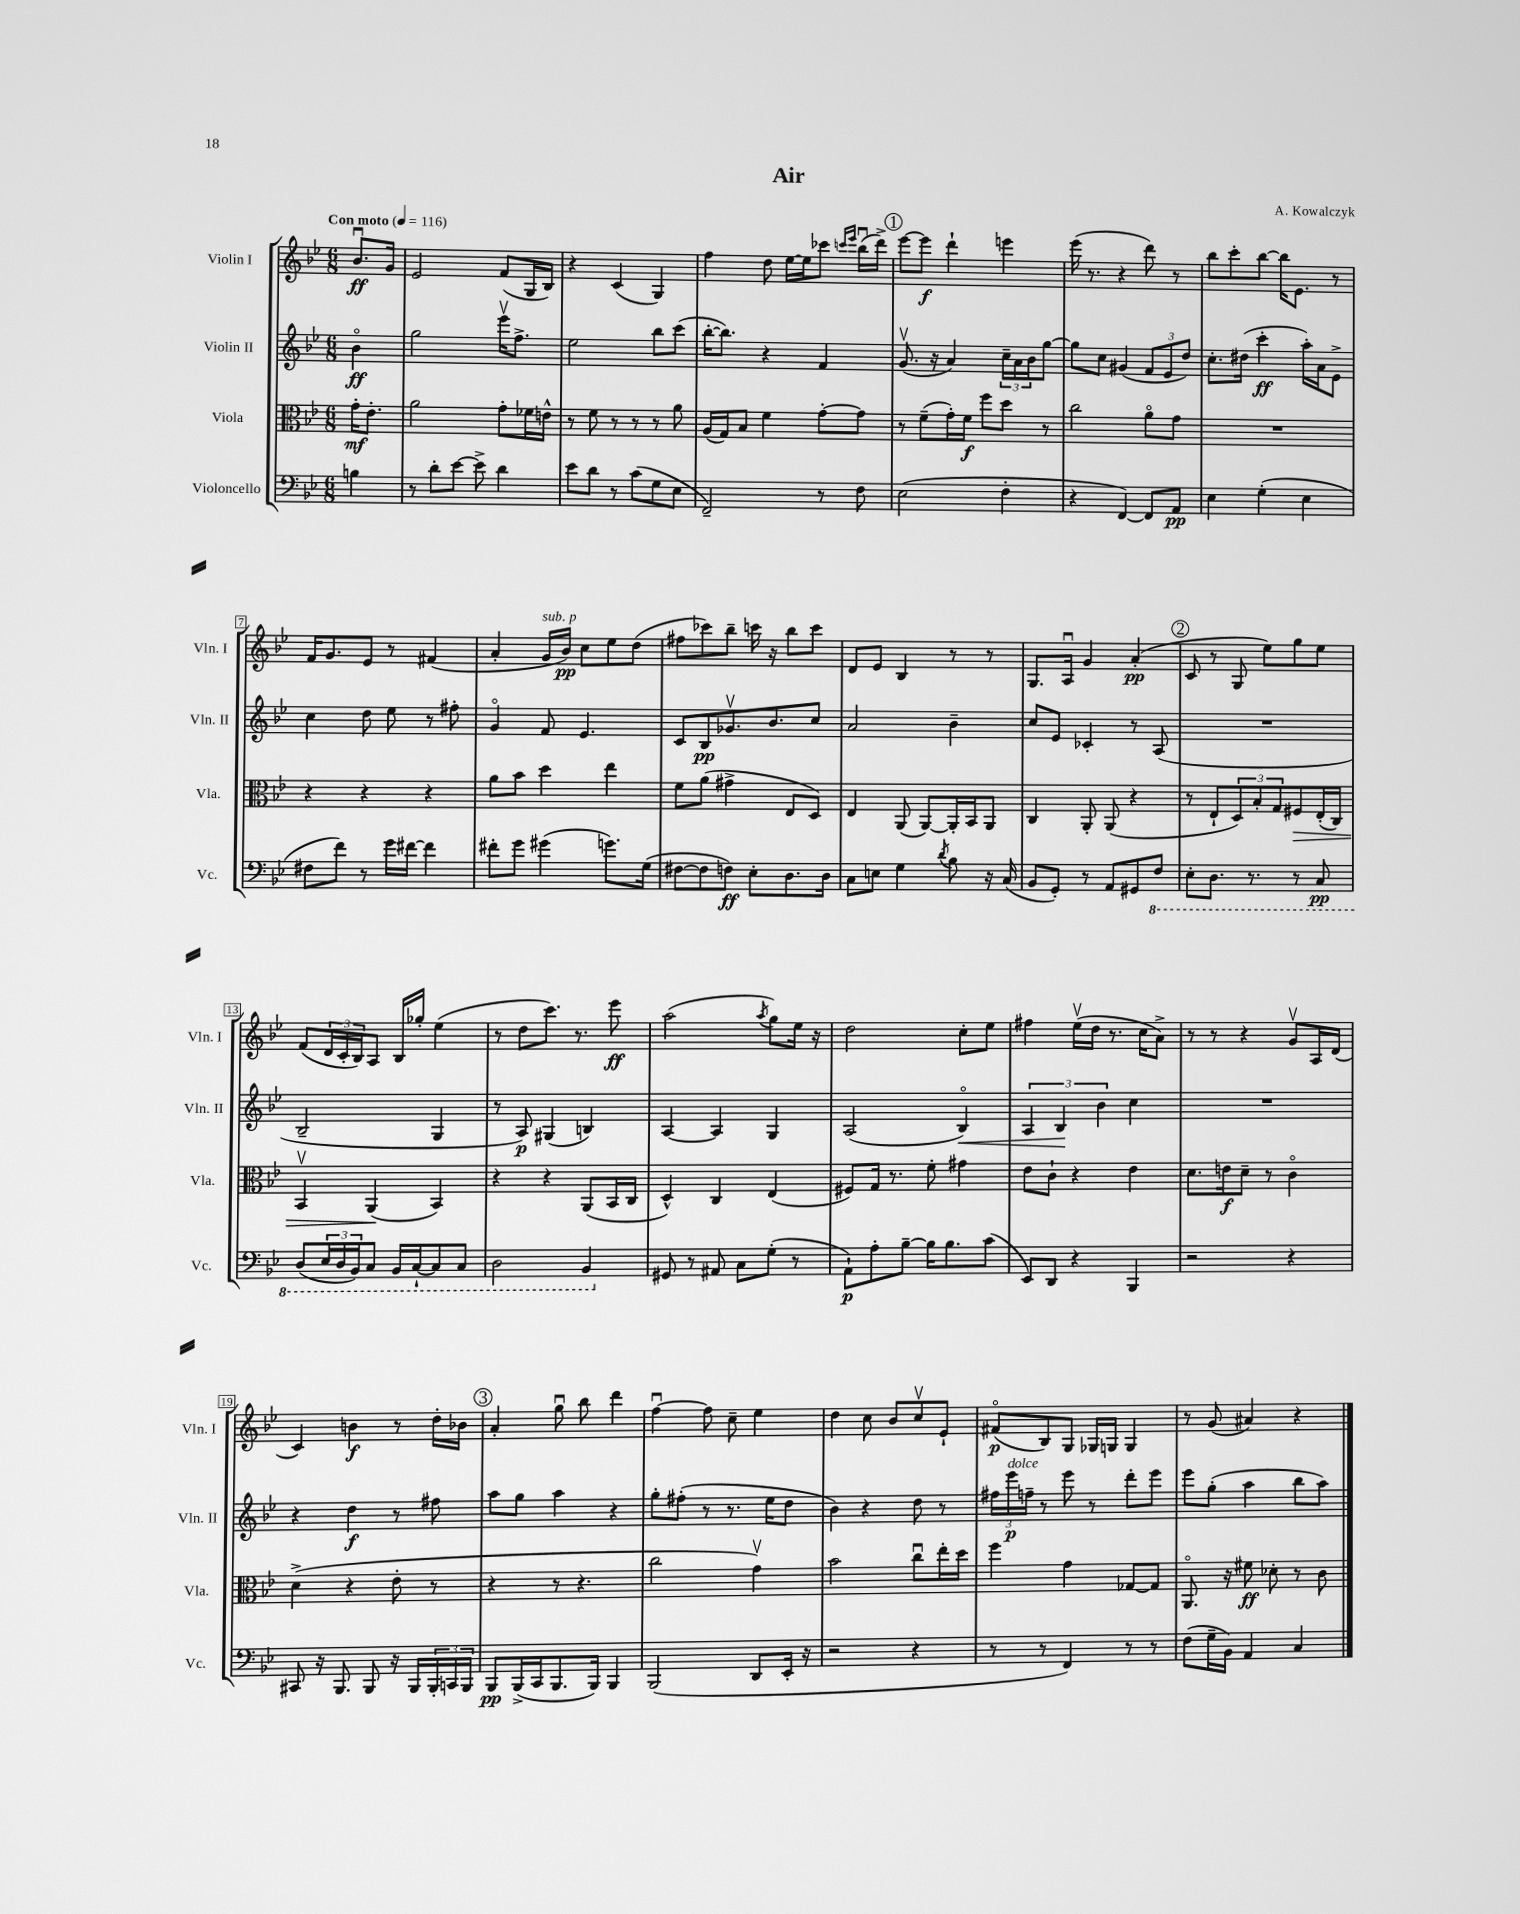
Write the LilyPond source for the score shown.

\header { title = "Air" composer = "A. Kowalczyk" }
<<
\new StaffGroup <<
\new Staff = "s0" \with { instrumentName = "Violin I" shortInstrumentName = "Vln. I" } {
    \clef treble \key bes \major \numericTimeSignature \time 6/8 \partial 4 \tempo "Con moto" 4 = 116
    bes'8.\downbow\ff g'16 |
    ees'2 f'8( g16 bes16) |
    r4 c'4( g4) |
    f''4 d''8 ees''16~ ees''16 ces'''8 \grace { c'''16 ees'''16 } bes''16\downbow( d'''16->) |
    \mark \markup { \circle "1" } ees'''8~ ees'''8\f d'''4-! e'''4 |
    ees'''16( r8. r4 d'''8) r8 |
    bes''8 c'''8-. bes''8~ bes''16 ees'8. r8 |
    f'16 g'8. ees'8 r8 fis'4( |
    a'4-. g'16^\markup { \italic "sub. p" } bes'16\pp) c''8 ees''8 d''8( |
    fis''8 ces'''8) bes''8-- c'''16 r16 bes''8 c'''8 |
    d'8 ees'8 bes4 r8 r8 |
    g8. a16\downbow g'4 a'4-.\pp( |
    \mark \markup { \circle "2" } c'8 r8 g8 ees''8) g''8 ees''8 |
    f'8( \tuplet 3/2 { d'16 c'16-. bes16) } a8 bes16 ges''16-. ees''4( |
    r8 d''8 c'''8.) r8. ees'''8\ff |
    a''2( \acciaccatura { a''8 } g''8) ees''16 r16 |
    d''2 c''8-. ees''8 |
    fis''4 ees''16\upbow( d''16 r8. c''16 a'8->) |
    r8 r8 r4 g'8\upbow a16 d'16( |
    c'4) b'4\f r8 d''16-. bes'16 |
    \mark \markup { \circle "3" } a'4-. g''8\downbow bes''8 d'''4 |
    f''4~\downbow f''8 c''8-- ees''4 |
    d''4 c''8 bes'8 c''8\upbow ees'8-! |
    fis'8\flageolet\p( bes8) g8 ges16 g16 g4 |
    r8 g'8( ais'4) r4 \bar "|." |
}
\new Staff = "s1" \with { instrumentName = "Violin II" shortInstrumentName = "Vln. II" } {
    \clef treble \key bes \major \numericTimeSignature \time 6/8 \partial 4
    bes'4\flageolet\ff |
    g''2 ees'''16\upbow f''8.-> |
    ees''2 bes''8 c'''8( |
    bes''16~-. bes''8.) r4 f'4 |
    \mark \markup { \circle "1" } g'8.\upbow( r16 a'4) \tuplet 3/2 { c''16-- a'16 bes'16 } g''8~ |
    g''8 c''8 gis'4( \tuplet 3/2 { f'8 ees'8 d''8) } |
    c''8.-. dis''16( c'''4-.\ff a''16-.) a'16 ees'8-> |
    c''4 d''8 ees''8 r8 fis''8-. |
    g'4\flageolet f'8 ees'4. |
    c'8 bes8\pp ges'8.\upbow bes'8. c''8 |
    a'2 bes'4-- |
    c''8 ees'8 ces'4-. r8 a8( |
    \mark \markup { \circle "2" } R2. |
    bes2-- g4 |
    r8 a8\p) gis4( b4) |
    a4~ a4 g4 |
    a2( bes4\flageolet\<) |
    \tuplet 3/2 { a4 bes4\! bes'4 } c''4 |
    R2. |
    r4 d''4\f r8 fis''8 |
    \mark \markup { \circle "3" } a''8 g''8 a''4 r4 |
    g''8-. fis''8-.( r8 r8. ees''16 d''8 |
    bes'4) r4 d''8 r8 |
    \tuplet 3/2 { fis''16 ees'''16\p^\markup { \italic "dolce" } f''16-- } r8 ees'''8 r8 d'''8-. ees'''8 |
    ees'''8 g''8-.( a''4 bes''8 a''8) \bar "|." |
}
\new Staff = "s2" \with { instrumentName = "Viola" shortInstrumentName = "Vla." } {
    \clef alto \key bes \major \numericTimeSignature \time 6/8 \partial 4
    g'16-.\mf ees'8.-. |
    a'2 g'8-. fes'16 e'16-^ |
    r8 f'8 r8 r8 r8 a'8 |
    a16( g16) bes8 f'4 g'8~-. g'8 |
    \mark \markup { \circle "1" } r8 f'8--( g'16-.) f'16\f f''8 d''8 r8 |
    c''2 a'8\flageolet g'8 |
    R2. |
    r4 r4 r4 |
    a'8 bes'8 d''4 ees''4 |
    f'8 a'8( gis'4-> ees8 d8) |
    ees4 a,8( a,8~) a,16-. bes,16 a,8 |
    c4 a,8-. a,8( r4 |
    \mark \markup { \circle "2" } r8 ees8-! \tuplet 3/2 { d8) bes8-. g8 } fis8\> ees16-.( c16) |
    bes,4\upbow a,4\!( bes,4) |
    r4 r4 a,8( bes,16 c16 |
    d4-^) c4 ees4( |
    fis8) g16 r8. f'8-. gis'4 |
    ees'8 c'8-! r4 ees'4 |
    d'8. e'16\f d'8-- r8 c'4\flageolet |
    d'4->( r4 ees'8-. r8 |
    \mark \markup { \circle "3" } r4 r8 r4. |
    c''2 g'4\upbow) |
    bes'2 c''8\downbow ees''16-. d''16 |
    f''4 g'4 ges8~ ges8 |
    a,8.\flageolet r16 fis'8\ff des'8-. r8 c'8 \bar "|." |
}
\new Staff = "s3" \with { instrumentName = "Violoncello" shortInstrumentName = "Vc." } {
    \clef bass \key bes \major \numericTimeSignature \time 6/8 \partial 4
    b4 |
    r8 d'8-. ees'8~ ees'8-> d'4 |
    ees'8 d'8 r8 c'8( g8 ees8 |
    f,2--) r8 f8 |
    \mark \markup { \circle "1" } ees2( f4-. |
    r4 f,4~) f,8 a,8\pp |
    ees4 g4-.( ees4 |
    fis8 f'8) r8 g'16 fis'16~ fis'4 |
    fis'8-. g'8 gis'4( g'8.) g16( |
    fis8~ fis8 f8\ff) ees8-. d8. d16 |
    c8 e8 g4 \acciaccatura { d'8 } bes8 r16 c16( |
    bes,8 g,8-.) r8 a,8 gis,8 \ottava #-1 f,8 |
    \mark \markup { \circle "2" } ees,8-. d,8. r8. r8 c,8\pp |
    d,8( \tuplet 3/2 { ees,16 d,16 bes,,16) } c,8 bes,,16 c,16~-! c,8 c,8 |
    d,2 bes,,4 \ottava #0 |
    gis,8 r8 ais,8 c8 g8-.( r8 |
    a,8-!\p) a8-. bes8~-- bes16 bes8. c'8( |
    ees,8) d,8 r4 bes,,4 |
    r2 r4 |
    cis,8 r16 bes,,8. bes,,8 r16 bes,,16 \tuplet 3/2 { bes,,16-. c,16 bes,,16 } |
    \mark \markup { \circle "3" } bes,,8\pp bes,,16->( c,16 bes,,8. bes,,16) bes,,4 |
    bes,,2( d,8 ees,16-. r16 |
    r2 r4 |
    r8 r8 f,4) r8 r8 |
    f8( g16-- bes,16) a,4 c4 \bar "|." |
}
>>
>>
\layout { \context { \Score \override BarNumber.stencil = #(make-stencil-boxer 0.1 0.3 ly:text-interface::print) } }
